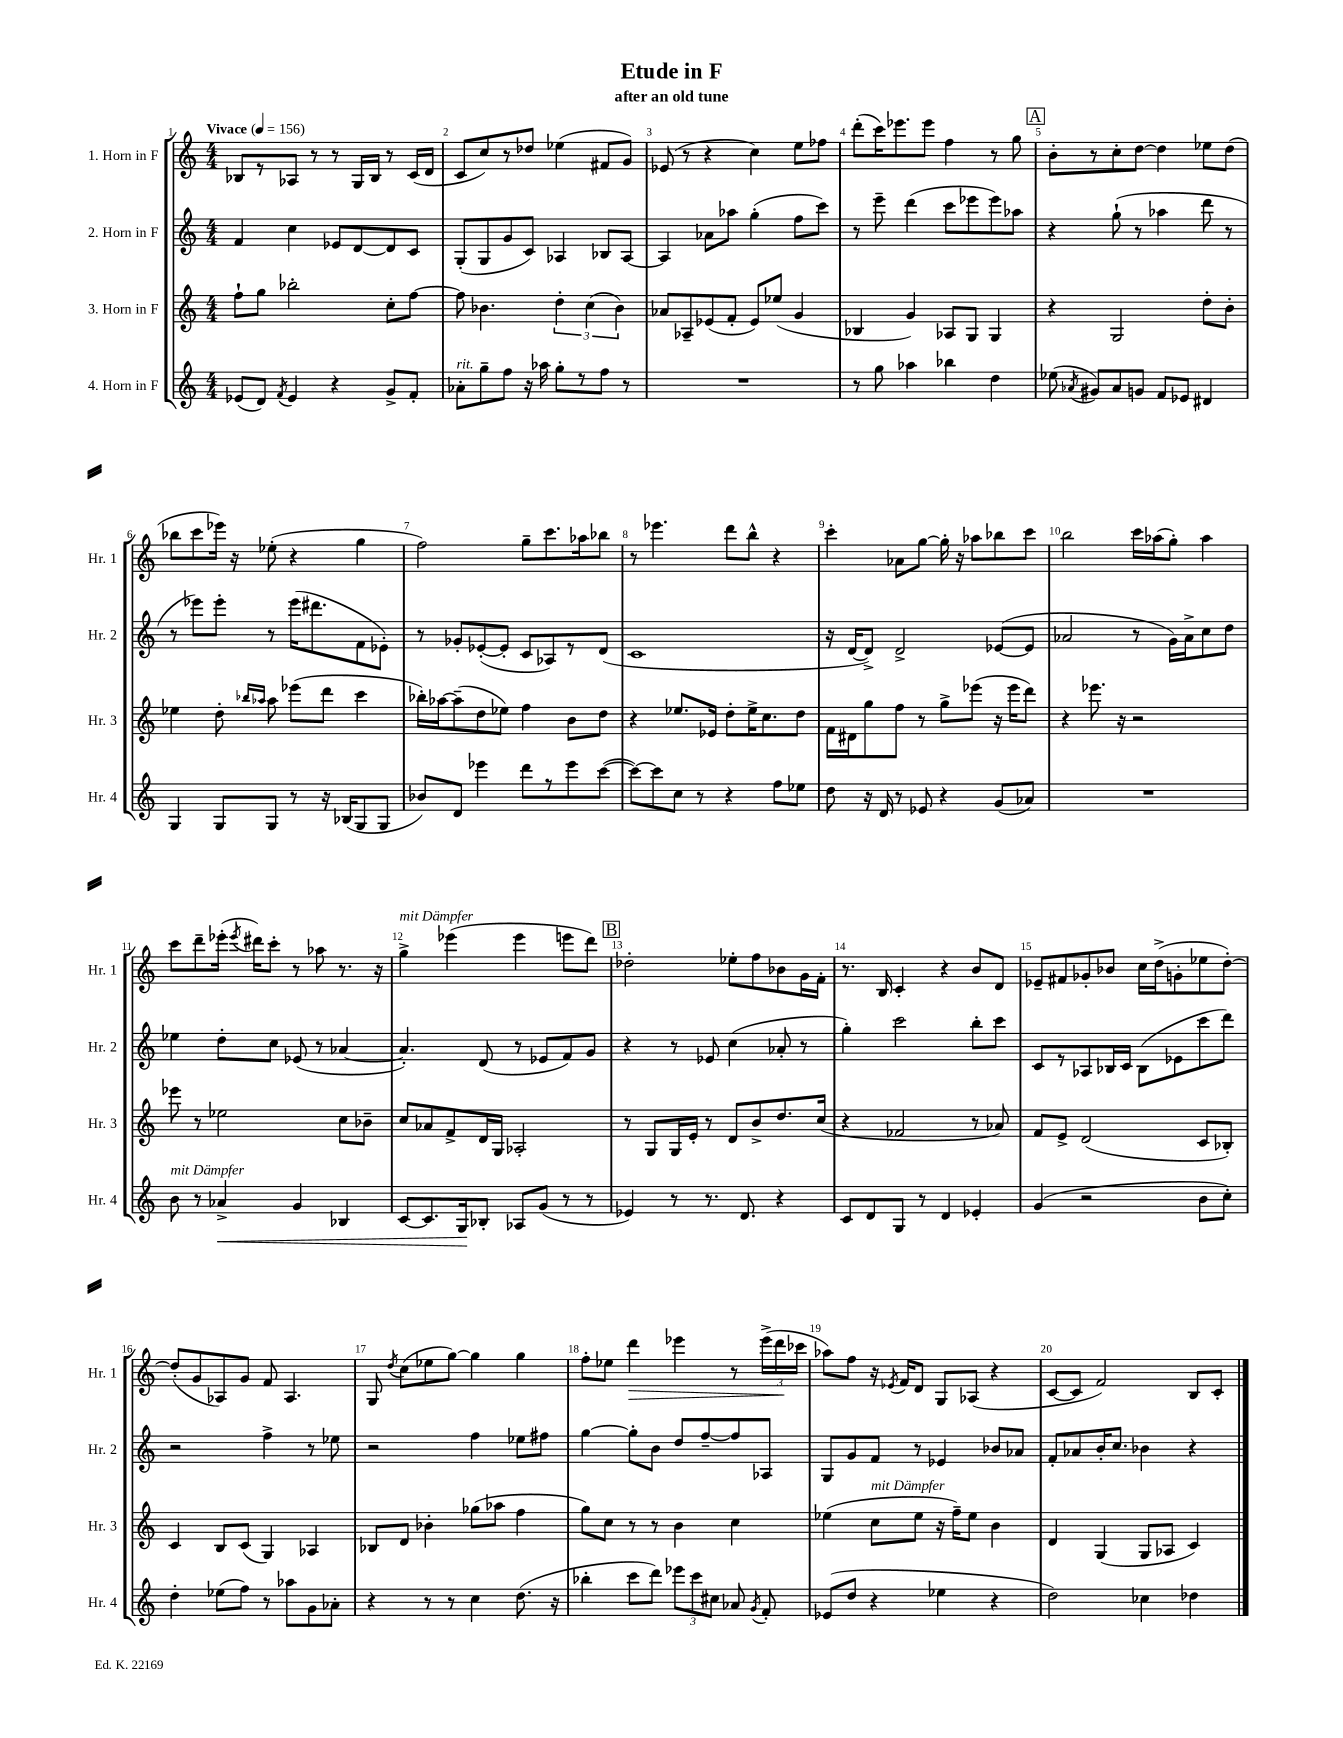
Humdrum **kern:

**kern	**dynam	**kern	**kern	**kern	**dynam
*part4	*part4	*part3	*part2	*part1	*part1
*staff4	*staff4	*staff3	*staff2	*staff1	*staff1
*I"4. Horn in F	*	*I"3. Horn in F	*I"2. Horn in F	*I"1. Horn in F	*
*I'Hr. 4	*	*I'Hr. 3	*I'Hr. 2	*I'Hr. 1	*
*clefG2	*	*clefG2	*clefG2	*clefG2	*
*k[]	*	*k[]	*k[]	*k[]	*
*M4/4	*	*M4/4	*M4/4	*M4/4	*
*MM156	*	*MM156	*MM156	*MM156	*
=1	=1	=1	=1	=1	=1
!	!	!	!	!LO:TX:a:B:t=Vivace	!
(8e-X/L	.	8ff`\L	4f/	8B-X/L	.
8d/J)	.	8gg\J	.	8r	.
8qf/	.	.	.	.	.
4e-/	.	2bb-X'\	4cc\	8A-X/J	.
.	.	.	.	8r	.
4r	.	.	8e-X/L	8r	.
.	.	.	[8d/	16G/LL	.
.	.	.	.	16B-/JJ	.
8g^/L	.	8cc'\L	8d/]	8r	.
8f'/J	.	[8ff\J	8c/J	(16c/LL	.
.	.	.	.	16d/JJ	.
=2	=2	=2	=2	=2	=2
!LO:TX:a:i:t=rit.	!	!	!	!	!
8a-X'\L	.	8ff\]	(8G'/L	8c/L	.
8gg~\	.	4.b-X\	8G/	8cc/)	.
8ff\J	.	.	8g/	8r	.
16r	.	.	8c/J)	8dd-X/J	.
16aa-X\	.	.	.	.	.
8gg'\L	.	6dd'\	4A-X/	(4ee-X\	.
8r	.	.	.	.	.
.	.	(6cc\	.	.	.
8ff\J	.	.	8B-X/L	8f#X/L	.
.	.	6b-\)	.	.	.
8r	.	.	[8A-/J	8g/J)	.
=3	=3	=3	=3	=3	=3
1r	.	8a-X/L	4A-/]	(8e-X/	.
.	.	8A-X~/	.	8r	.
.	.	(8e-X/	8a-X\L	4r	.
.	.	8f'/J	8aa-X\J	.	.
.	.	8e-/L)	(4gg'\	4cc\)	.
.	.	(8ee-X/J	.	.	.
.	.	4g/	8ff\L	8ee\L	.
.	.	.	8ccc\J)	8ff-X\J	.
=4	=4	=4	=4	=4	=4
8r	.	4B-X/	8r	(8ddd'\L	.
8gg\	.	.	8eee~\	16ccc\K)	.
.	.	.	.	8.eee-X\	.
4aa-X\	.	4g/)	(4ddd\	.	.
.	.	.	.	8eee-\J	.
4bb-X\	.	8A-X/L	8ccc\L	4ff\	.
.	.	8G/J	8eee-X\	.	.
4dd\	.	4G/	8eee-\)	8r	.
.	.	.	8aa-X\J	8gg\	.
!!LO:REH:place=s1:t=A
=5	=5	=5	=5	=5	=5
(8ee-X\	.	4r	4r	8b'\L	.
8qa-X/	.	.	.	.	.
8g#X/L)	.	.	.	8r	.
8a-/	.	2G/	(8gg`\	8cc'\	.
8gn/J	.	.	8r	[8dd\J	.
8f/L	.	.	4aa-X\	4dd\]	.
8e-X/J	.	.	.	.	.
4d#X/	.	8dd'\L	8ddd\	8ee-X\L	.
.	.	8b'\J	8r	(8dd\J	.
!!LO:LB:g=z
=6	=6	=6	=6	=6	=6
4G/	.	4ee-X\	8r	8bb-X\L	.
.	.	.	8eee-X\L)	8ccc\	.
8G/L	.	8dd'\	8eee-'\J	16eee-X\Jk)	.
.	.	.	.	16r	.
.	.	16qqbb-X/LL	.	.	.
.	.	16qqaa-X/JJ	.	.	.
8G/J	.	8aa-\	8r	(8ee-X'\	.
8r	.	(8eee-X\L	(16eee-\KL	4r	.
.	.	.	8.ddd#X\	.	.
16r	.	8ddd\J	.	.	.
(16B-X/KL	.	.	.	.	.
8G/	.	4ccc\	8f\	4gg\	.
8G/J	.	.	8e-X'\J)	.	.
=7	=7	=7	=7	=7	=7
8b-X/L)	.	16bb-X'\LL)	8r	2ff\)	.
.	.	[16aa-X\J	.	.	.
8d/J	.	(8aa-~\]	8g-X'/L	.	.
4eee-X\	.	8dd\	([8e-X'/	.	.
.	.	8ee-X\J)	8e-'/J]	.	.
8ddd\L	.	4ff\	8c/L	8gg~\L	.
8r	.	.	8A-X/)	8.ccc\	.
8eee-\	.	8b\L	8r	.	.
.	.	.	.	16aa-X\k	.
([8ccc\J	.	8dd\J	(8d/J	8bb-X\J	.
=8	=8	=8	=8	=8	=8
8ccc\L_)	.	4r	1c	8r	.
8ccc\]	.	.	.	4.eee-X\	.
8cc\J	.	8.ee-X/L	.	.	.
8r	.	.	.	.	.
.	.	16e-X/Jk	.	.	.
4r	.	8dd'\L	.	8ddd\L	.
.	.	16ee-^\K	.	8bb^^\J	.
.	.	8.cc\	.	.	.
8ff\L	.	.	.	4r	.
8ee-X\J	.	8dd\J	.	.	.
=9	=9	=9	=9	=9	=9
8dd\	.	16f\LL	16r	4ccc'\	.
.	.	16d#X\J	[16d/KL	.	.
16r	.	8gg\	8d^/J])	.	.
16d/	.	.	.	.	.
8r	.	8ff\J	2d^/	8a-X\L	.
8e-X/	.	8r	.	[8gg\J	.
4r	.	8gg^\L	.	16gg'\]	.
.	.	.	.	16r	.
.	.	(8eee-X\J	.	8aa-X\L	.
(8g/L	.	16r	([8e-X/L	8bb-X\	.
.	.	16eee-\KL	.	.	.
8a-X/J)	.	8ddd\J)	8e-/J]	8ccc\J	.
=10	=10	=10	=10	=10	=10
1r	.	4r	2a-X/	2bb\	.
.	.	8.eee-X\	.	.	.
.	.	16r	.	.	.
.	.	2r	8r	16ccc\LL	.
.	.	.	.	(16aa-X\J	.
.	.	.	16g\LL)	8gg'\J)	.
.	.	.	16a-^\J	.	.
.	.	.	8cc\	4aa-\	.
.	.	.	8dd\J	.	.
!!LO:LB:g=z
=11	=11	=11	=11	=11	=11
!LO:TX:a:i:t=mit Dämpfer	!	!	!	!	!
8b\	.	8eee-X\	4ee-X\	8ccc\L	.
8r	.	8r	.	8ddd~\	.
!	!LO:HP:b	!	!	!	!
4a-X^/	<	2ee-X\	8dd'\L	(16eee-X'\Jk	.
.	.	.	.	8qeee-/	.
.	.	.	.	16ddd#X\KL)	.
.	.	.	8cc\J	8ccc'\J	.
4g/	.	.	(8e-X/	8r	.
.	.	.	8r	8aa-X\	.
4B-X/	.	8cc\L	[4a-X/	8.r	.
.	.	8b-X~\J	.	.	.
.	.	.	.	16r	.
=12	=12	=12	=12	=12	=12
!	!	!	!	!LO:TX:a:i:t=mit Dämpfer	!
[8c/L	.	8cc/L	4.a-'/])	4gg^\	.
8.c/]	.	8a-X/	.	.	.
.	.	8f^/	.	(4eee-X\	.
16G/k	.	.	.	.	.
8B-X'/J	[	16d/L	(8d/	.	.
.	.	16G/JJ	.	.	.
8A-X/L	.	2A-X'/	8r	4eee-\	.
(8g/J	.	.	8e-X/L	.	.
8r	.	.	8f/)	8eeen\L	.
8r	.	.	8g/J	8ddd\J)	.
!!LO:REH:place=s1:t=B
=13	=13	=13	=13	=13	=13
4e-X/)	.	8r	4r	2dd-X'\	.
.	.	8G/L	.	.	.
8r	.	16G/L	8r	.	.
.	.	16e'/JJ	.	.	.
8.r	.	8r	8e-X/	.	.
.	.	8d/L	(4cc\	8ee-X'\L	.
8.d/	.	.	.	.	.
.	.	8b^/	.	8ff\	.
4r	.	8.dd/	8a-X'/	8b-X\	.
.	.	.	8r	16g\L	.
.	.	(16cc/Jk	.	16f'\JJ	.
=14	=14	=14	=14	=14	=14
8c/L	.	4r	4gg'\)	8.r	.
8d/	.	.	.	.	.
.	.	.	.	16B/	.
8G/J	.	2f-X/	2ccc\	4c'/	.
8r	.	.	.	.	.
4d/	.	.	.	4r	.
4e-X'/	.	8r	8bb'\L	8b/L	.
.	.	8a-X/)	8ccc\J	8d/J	.
=15	=15	=15	=15	=15	=15
(4g/	.	8f/L	8c/L	8e-X~/L	.
.	.	8e^/J	8r	8f#X/	.
2r	.	(2d/	8A-X/	8g-X'/	.
.	.	.	16B-X/L	8b-X/J	.
.	.	.	16c/JJ	.	.
.	.	.	(8B-\L	16cc\LL	.
.	.	.	.	(16dd^\J	.
.	.	.	8e-X\	8gn'\	.
8b\L	.	8c/L	8ccc\	8ee-X\	.
8cc'\J)	.	8B-X'/J)	8ddd\J)	[8dd'\J)	.
!!LO:LB:g=z
=16	=16	=16	=16	=16	=16
4dd'\	.	4c/	2r	(8dd'/L]	.
.	.	.	.	8g/	.
(8ee-X\L	.	8B/L	.	8A-X/)	.
8ff\J)	.	(8c/J	.	8g/J	.
8r	.	4G/)	4ff^\	8f/	.
8aa-X\L	.	.	.	4.A-/	.
8g\	.	4A-X/	8r	.	.
8a-X'\J	.	.	8ee-X\	.	.
=17	=17	=17	=17	=17	=17
4r	.	8B-X/L	2r	8G/	.
.	.	.	.	8qdd/	.
.	.	8d/J	.	(8cc\L	.
8r	.	4b-X'\	.	8ee-X\	.
8r	.	.	.	[8gg\J)	.
4cc\	.	(8gg-X\L	4ff\	4gg\]	.
.	.	8aa-X\J	.	.	.
(8.dd\	.	4ff\	8ee-X\L	4gg\	.
.	.	.	8ff#X\J	.	.
16r	.	.	.	.	.
=18	=18	=18	=18	=18	=18
4bb-X'\	.	8gg\L)	[4gg\	8ff'\L	.
.	.	8cc\J	.	8ee-X\J	.
!	!	!	!	!	!LO:HP:b
8ccc\L	.	8r	8gg'\L]	4ddd\	>
8ddd\J)	.	8r	8b\J	.	.
12eee-X\L	.	4b\	8dd/L	4eee-X\	.
12ccc\	.	.	.	.	.
.	.	.	[8ff~/	.	.
12cc#X\J	.	.	.	.	.
8a-X/	.	4cc\	8ff/]	8r	.
8qg/	.	.	.	.	.
8f'/	.	.	8A-X/J	(24eee-^\LL	.
.	.	.	.	24ddd\	.
.	.	.	.	24ccc-X\JJ	]
=19	=19	=19	=19	=19	=19
(8e-X/L	.	(4ee-X\	8G/L	8aa-X\L)	.
8dd/J	.	.	8g/	8ff\J	.
!	!	!LO:TX:a:i:t=mit Dämpfer	!	!	!
4r	.	8cc\L	8f/J	16r	.
.	.	.	.	8qe-X/	.
.	.	.	.	16f/KL	.
.	.	8ee-\J	8r	8d/J	.
4ee-X\	.	16r	4e-X/	8G/L	.
.	.	16ff~\KL)	.	.	.
.	.	8ee-\J	.	(8A-X/J	.
4r	.	4b\	8b-X/L	4r	.
.	.	.	8a-X/J	.	.
=20	=20	=20	=20	=20	=20
2dd\)	.	4d/	8f'/L	[8c/L	.
.	.	.	8a-X/	8c/J]	.
.	.	(4G/	16b'/K	2f/)	.
.	.	.	8.cc/J	.	.
4cc-X\	.	8G/L	4b-X\	.	.
.	.	8A-X/J	.	.	.
4dd-X\	.	4c/)	4r	8B/L	.
.	.	.	.	8c'/J	.
==	==	==	==	==	==
*-	*-	*-	*-	*-	*-
